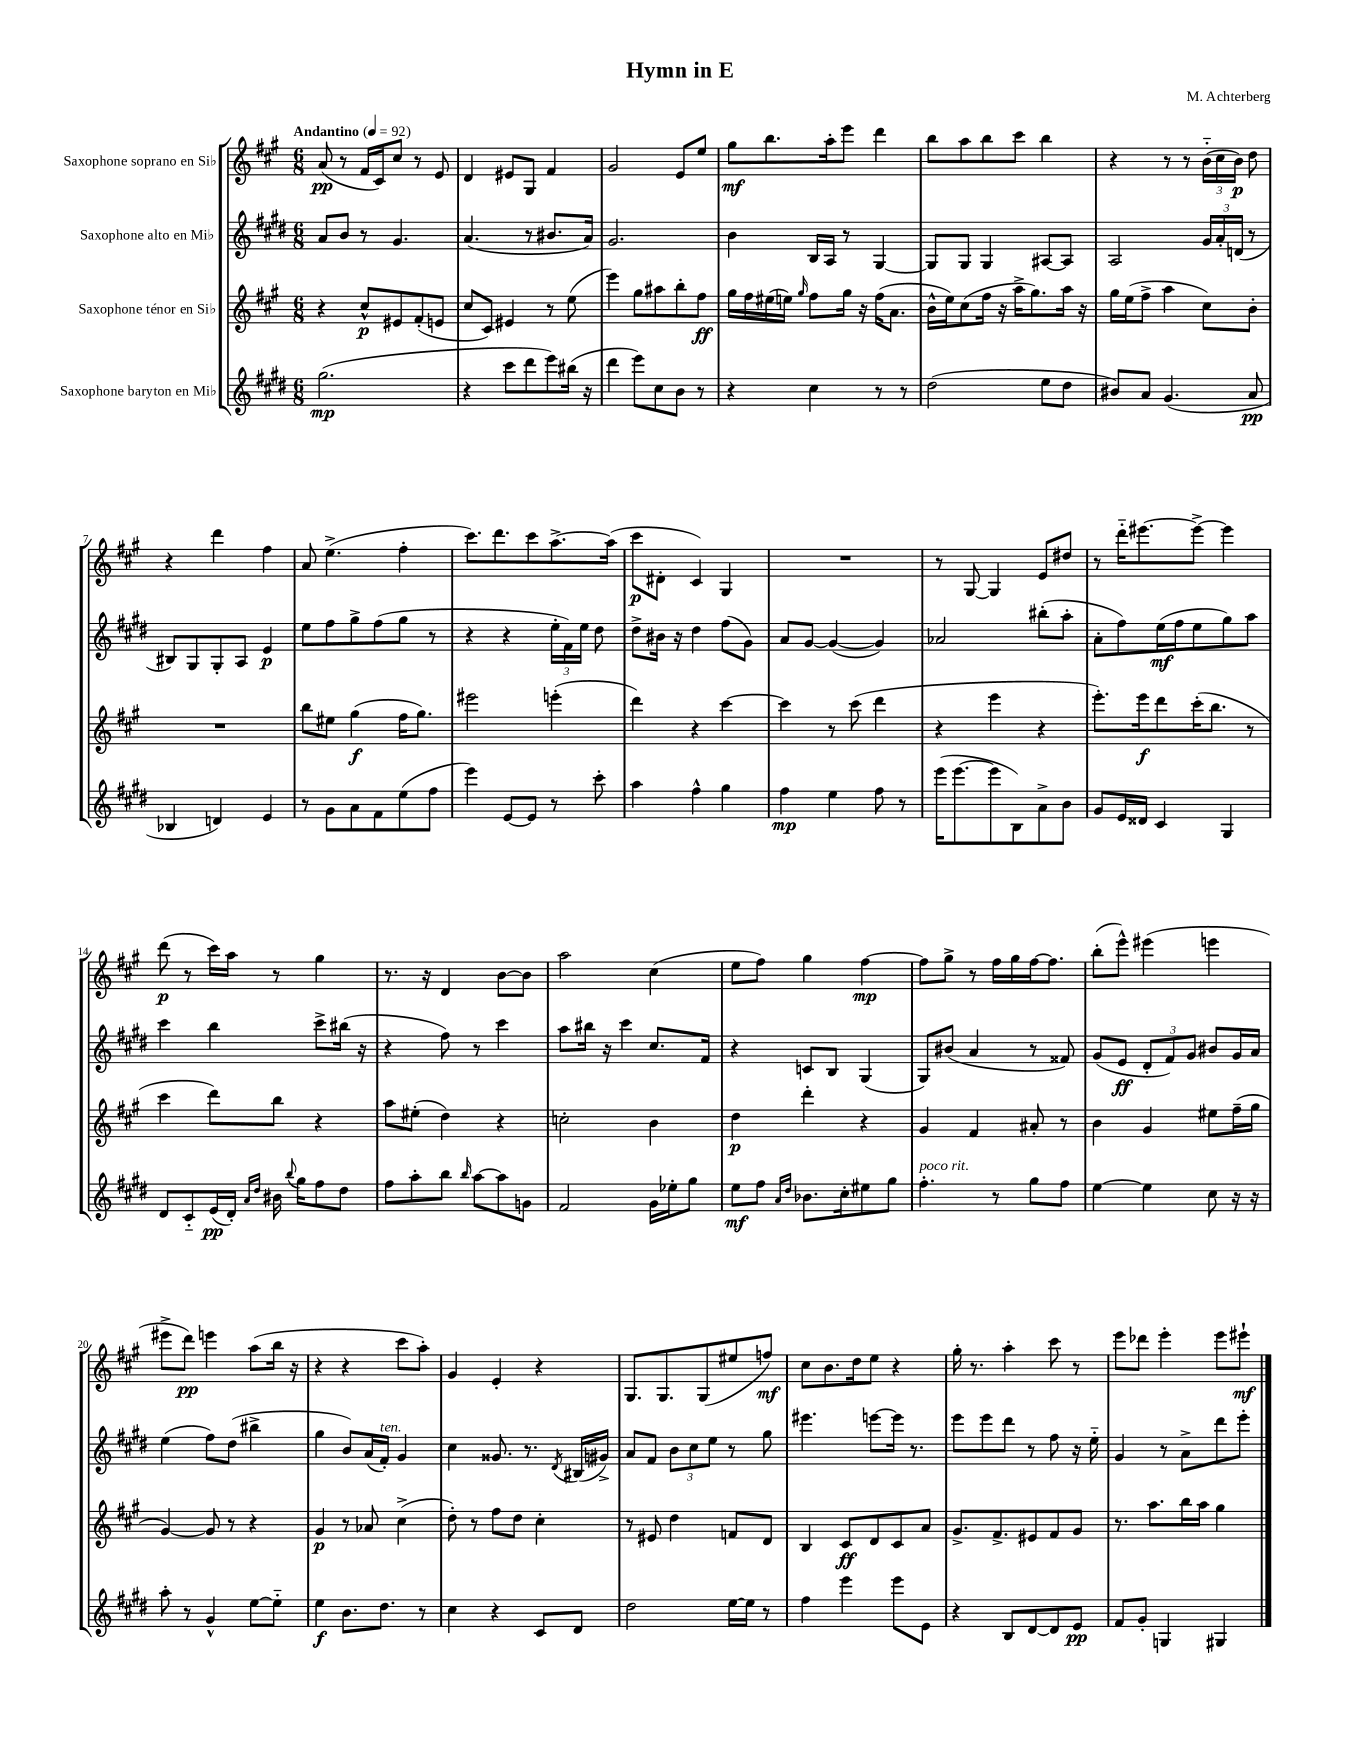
\header { title = "Hymn in E" composer = "M. Achterberg" }
<<
\new StaffGroup <<
\new Staff = "s0" \with { instrumentName = "Saxophone soprano en Sib" } {
    \clef treble \key a \major \numericTimeSignature \time 6/8 \tempo "Andantino" 4 = 92
    \autoBeamOff a'8\pp( r8 fis'16[ cis'16) cis''8] r8 e'8 |
    d'4 eis'8[ gis8] fis'4 |
    gis'2 e'8[ e''8] |
    gis''8[\mf b''8. a''16-. e'''8] d'''4 |
    b''8[ a''8 b''8 cis'''8] b''4 |
    r4 r8 r8 \tuplet 3/2 { b'16[-_( cis''16 b'16]\p) } d''8 |
    r4 d'''4 fis''4 |
    a'8 e''4.->( fis''4-. |
    cis'''8.[) d'''8. cis'''8 a''8.~-> a''16]( |
    cis'''8[\p dis'8]-. cis'4) gis4 |
    R2. |
    r8 gis8~ gis4 e'8[ dis''8] |
    r8 d'''16[-_ eis'''8.~ eis'''8]~-> eis'''4 |
    d'''8\p( r8 cis'''16[) a''16] r8 gis''4 |
    r8. r16 d'4 b'8[~ b'8] |
    a''2 cis''4( |
    e''8[ fis''8]) gis''4 fis''4~\mp |
    fis''8[ gis''8]-> r8 fis''16[ gis''16 fis''16~ fis''8.] |
    b''8[-.( e'''8]-^) eis'''4( e'''4 |
    eis'''8[-> d'''8]\pp) e'''4 a''8[( b''16] r16 |
    r4 r4 cis'''8[ a''8]-.) |
    gis'4 e'4-. r4 |
    gis8.[ gis8. gis8( eis''8 f''8]\mf) |
    cis''8[ b'8. d''16 e''8] r4 |
    gis''16-. r8. a''4-. cis'''8 r8 |
    e'''8[ des'''8] e'''4-. e'''8[ eis'''8]-!\mf \bar "|." |
}
\new Staff = "s1" \with { instrumentName = "Saxophone alto en Mib" } {
    \clef treble \key e \major \numericTimeSignature \time 6/8
    \autoBeamOff a'8[ b'8] r8 gis'4. |
    a'4.( r8 bis'8.[ a'16]) |
    gis'2. |
    b'4 b16[ a16] r8 gis4~ |
    gis8[ gis8] gis4 ais8[~ ais8] |
    a2 \tuplet 3/2 { gis'16[ a'16-. d'16]( } r8 |
    bis8[) gis8 gis8-. a8] e'4\p |
    e''8[ fis''8 gis''8-> fis''8( gis''8] r8 |
    r4 r4 \tuplet 3/2 { e''16[-. fis'16) e''16] } dis''8 |
    dis''8[-> bis'16] r16 dis''4 fis''8[( gis'8]) |
    a'8[ gis'8]~ gis'4~( gis'4) |
    aes'2 bis''8[-.( a''8]-. |
    a'8[-. fis''8) e''16\mf( fis''16 e''8 gis''8) a''8] |
    cis'''4 b''4 cis'''8[-> bis''16]( r16 |
    r4 fis''8) r8 cis'''4 |
    a''8[ bis''16] r16 cis'''4 cis''8.[ fis'16] |
    r4 c'8[ b8] gis4( |
    gis8[) bis'8]( a'4 r8 fisis'8) |
    gis'8[( e'8]\ff \tuplet 3/2 { dis'8[-. fis'8) gis'8] } bis'8[ gis'16 a'16] |
    e''4( fis''8[) dis''8]( bis''4-> |
    gis''4 b'8[) a'16( fis'16]-.^\markup { \italic "ten." }) gis'4 |
    cis''4 gisis'8. r8. \acciaccatura { dis'8 } bis16[( gis'16]->) |
    a'8[ fis'8] \tuplet 3/2 { b'8[ cis''8 e''8] } r8 gis''8 |
    eis'''4. e'''8[~ e'''16] r8. |
    e'''8[ e'''8 dis'''8] r8 fis''8 r16 e''16-_ |
    gis'4 r8 a'8[-> dis'''8 e'''8]-. \bar "|." |
}
\new Staff = "s2" \with { instrumentName = "Saxophone ténor en Sib" } {
    \clef treble \key a \major \numericTimeSignature \time 6/8
    \autoBeamOff r4 cis''8[-^\p eis'8 fis'8-.( e'8] |
    cis''8[ cis'8]) eis'4 r8 e''8( |
    e'''4) gis''8[ ais''8 b''8-. fis''8]\ff |
    gis''16[ fis''16 eis''16( e''16]) \grace { gis''16 } fis''8[ gis''16] r16 fis''16[( a'8.] |
    b'16[-^ e''16) cis''8( fis''16] r16 a''16[-> gis''8.) a''16] r16 |
    gis''16[ e''16( fis''8]-> a''4 cis''8[) b'8]-. |
    R2. |
    b''8[ eis''8] gis''4\f( fis''16[ gis''8.]) |
    eis'''2 e'''4-.( |
    d'''4) r4 cis'''4~ |
    cis'''4 r8 cis'''8( d'''4 |
    r4 e'''4 r4 |
    e'''8.[-.) e'''16\f d'''8 cis'''16-.( b''8.] r8 |
    cis'''4 d'''8[) b''8] r4 |
    a''8[ eis''8]-.( d''4) r4 |
    c''2-. b'4 |
    d''4\p d'''4-. r4 |
    gis'4 fis'4 ais'8-. r8 |
    b'4 gis'4 eis''8[ fis''16--( gis''16] |
    gis'4~) gis'8 r8 r4 |
    gis'4\p r8 aes'8 cis''4->( |
    d''8-.) r8 fis''8[ d''8] cis''4-. |
    r8 eis'8 d''4 f'8[ d'8] |
    b4 cis'8[\ff d'8 cis'8 a'8] |
    gis'8.[-> fis'8.-> eis'8 fis'8 gis'8] |
    r8. a''8.[ b''16 a''16] gis''4 \bar "|." |
}
\new Staff = "s3" \with { instrumentName = "Saxophone baryton en Mib" } {
    \clef treble \key e \major \numericTimeSignature \time 6/8
    \autoBeamOff gis''2.\mp( |
    r4 cis'''8[ dis'''8 e'''8) bis''16]( r16 |
    dis'''4 e'''8[) cis''8 b'8] r8 |
    r4 cis''4 r8 r8 |
    dis''2( e''8[ dis''8] |
    bis'8[) a'8] gis'4.( a'8\pp |
    bes4 d'4) e'4 |
    r8 gis'8[ a'8 fis'8 e''8( fis''8] |
    e'''4) e'8[~ e'8] r8 cis'''8-. |
    a''4 fis''4-^ gis''4 |
    fis''4\mp e''4 fis''8 r8 |
    e'''16[( e'''8.~ e'''8 b8) a'8-> b'8] |
    gis'8[ e'16 disis'16] cis'4 gis4 |
    dis'8[ cis'8-_ e'16\pp( dis'16]-.) \grace { a'16[ dis''16] } bis'16 \appoggiatura { b''8 } gis''16[ fis''8 dis''8] |
    fis''8[ a''8-. b''8] \grace { b''16 } a''8[~ a''8 g'8] |
    fis'2 gis'16[ ees''16-. gis''8] |
    e''8[\mf fis''8] \grace { a'16[ dis''16] } bes'8.[ cis''16-. eis''8 gis''8] |
    fis''4.-.^\markup { \italic "poco rit." } r8 gis''8[ fis''8] |
    e''4~ e''4 cis''8 r16 r16 |
    a''8-. r8 gis'4-^ e''8[~ e''8]-_ |
    e''4\f b'8.[ dis''8.] r8 |
    cis''4 r4 cis'8[ dis'8] |
    dis''2 e''16[~ e''16] r8 |
    fis''4 e'''4 e'''8[ e'8] |
    r4 b8[ dis'8~ dis'8 e'8]\pp |
    fis'8[ gis'8]-. g4 gis4 \bar "|." |
}
>>
>>
